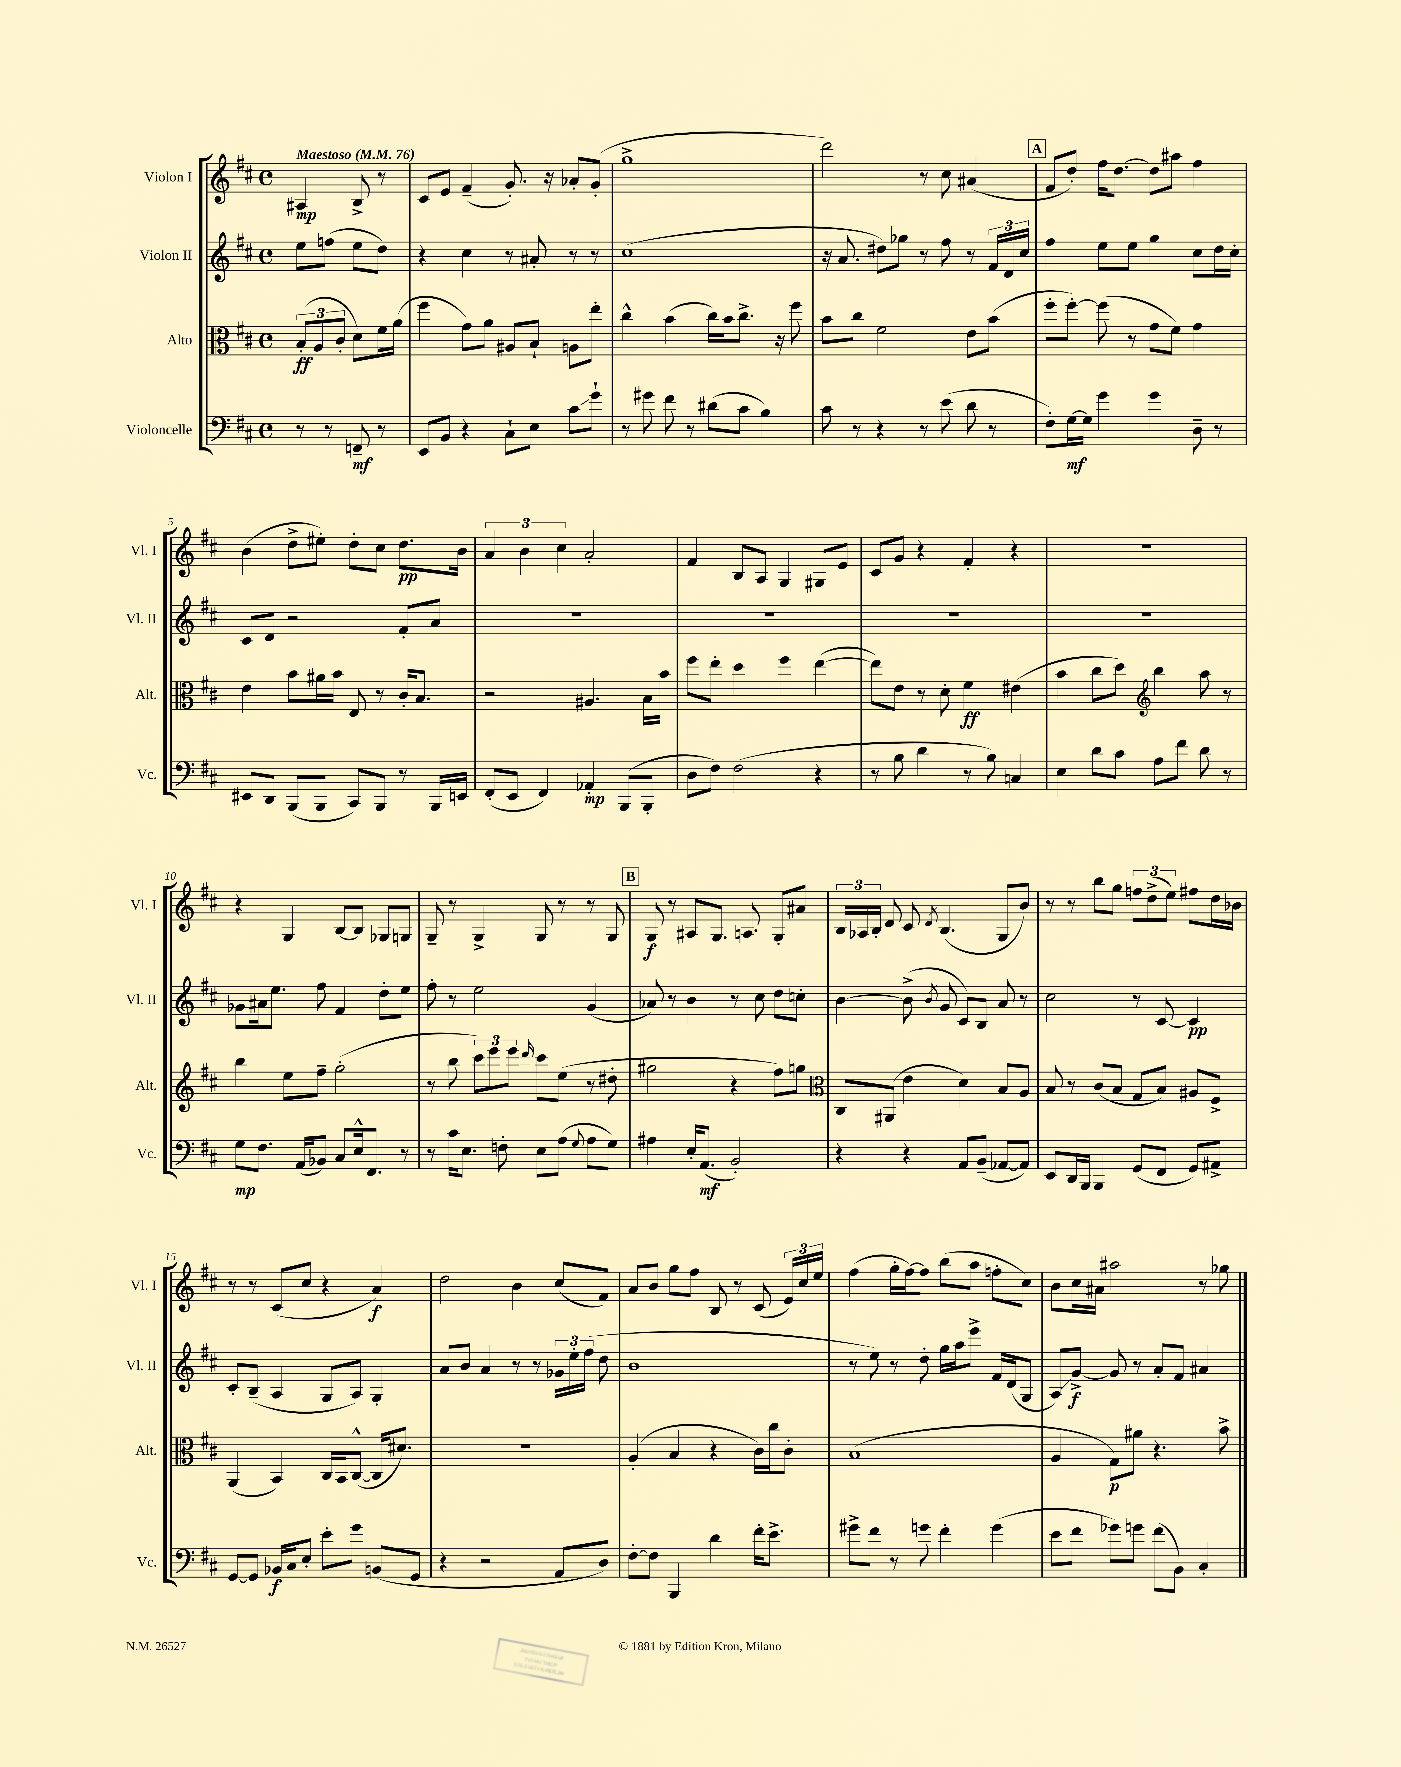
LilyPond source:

<<
\new StaffGroup <<
\new Staff = "s0" \with { instrumentName = "Violon I" shortInstrumentName = "Vl. I" } {
    \clef treble \key d \major \defaultTimeSignature \time 4/4 \partial 2 \tempo "Maestoso" 4 = 76
    \autoBeamOff ais4\mp b8-> r8 |
    cis'8[ e'8] fis'4--( g'8.-.) r16 aes'8[-. g'8]-.( |
    g''1-> |
    d'''2) r8 cis''8 ais'4( |
    \mark \markup { \box "A" } fis'8[ d''8]-.) fis''16[ d''8.]~ d''8[ ais''8] fis''4 |
    b'4( d''8[-> eis''8]-.) d''8[-. cis''8] d''8.[\pp b'16] |
    \tuplet 3/2 { a'4 b'4 cis''4 } a'2-. |
    fis'4 b8[ a8] g4 gis8[ e'8] |
    cis'8[ g'8] r4 fis'4-. r4 |
    R1 |
    r4 g4 b8[~ b8] ges8[ g8] |
    g8-- r8 g4-> g8 r8 r8 g8 |
    \mark \markup { \box "B" } g8\f r8 ais8[ g8.] a8. g8[-. ais'8] |
    \tuplet 3/2 { b16[ aes16 b16]-. } d'8 cis'8 \acciaccatura { d'8 } b4.( g8[ b'8]) |
    r8 r8 b''8[ g''8] \tuplet 3/2 { f''8[ d''8->( e''8]) } fis''8[ d''16 bes'16] |
    r8 r8 cis'8[( cis''8] r4 a'4\f) |
    d''2 b'4 cis''8[( fis'8]) |
    a'8[ b'8] g''8[ fis''8] b8 r8 cis'8( \tuplet 3/2 { e'16[) cis''16 e''16] } |
    fis''4( g''16[-. fis''16~) fis''8] b''8[( a''8] f''8[-. cis''8]) |
    b'8[ cis''16 ais'16] ais''2 r8 ges''8 \bar "|." |
}
\new Staff = "s1" \with { instrumentName = "Violon II" shortInstrumentName = "Vl. II" } {
    \clef treble \key d \major \defaultTimeSignature \time 4/4 \partial 2
    \autoBeamOff e''8[ f''8]( e''8[ d''8]) |
    r4 cis''4 r8 ais'8-. r8 r8 |
    cis''1( |
    r16 a'8. dis''8[) ges''8] r8 fis''8 r8 \tuplet 3/2 { fis'16[ d'16 cis''16] } |
    \mark \markup { \box "A" } fis''4 e''8[ e''8] g''4 cis''8[ d''16 cis''16]-. |
    cis'8[ d'8] r2 fis'8[-. a'8] |
    R1 |
    R1 |
    R1 |
    R1 |
    ges'8[ ais'16 e''8.] fis''8 fis'4 d''8[-. e''8] |
    fis''8-. r8 e''2 g'4( |
    \mark \markup { \box "B" } aes'8) r8 b'4 r8 cis''8 d''8[ c''8]-. |
    b'4~ b'8->( \acciaccatura { b'8 } g'8 cis'8[) b8] a'8 r8 |
    cis''2 r8 cis'8~ cis'4\pp |
    cis'8[-. b8]--( a4 g8[ a8]) g4-. |
    a'8[ b'8] a'4 r8 r8 \tuplet 3/2 { ges'16[ e''16-. fis''16]( } d''8 |
    b'1 |
    r8 e''8) r8 d''8-. g''16[ a''16 e'''8]-> fis'16[ d'16( g8] |
    a8[\glissando) g'8]~->\f g'8 r8 a'8[-. fis'8] ais'4 \bar "|." |
}
\new Staff = "s2" \with { instrumentName = "Alto" shortInstrumentName = "Alt." } {
    \clef alto \key d \major \defaultTimeSignature \time 4/4 \partial 2
    \autoBeamOff \tuplet 3/2 { b8[-.\ff( a8 cis'8]-. } d'8[) fis'16 a'16]( |
    fis''4 g'8[) a'8] ais8[ b8]-! a8[ e''8]-. |
    cis''4-^ b'4( cis''16[) b'16 cis''8.]-> r16 fis''8 |
    b'8[ cis''8] fis'2 e'8[ b'8]( |
    \mark \markup { \box "A" } fis''8[-. fis''8]~-.) fis''8( r8 g'8[ fis'8]) g'4 |
    e'4 b'8[ ais'16 b'16] e8 r8 cis'16[-. b8.] |
    r2 ais4. b16[ b'16] |
    fis''8[ e''8]-. d''4 fis''4 e''4~( |
    e''8[) e'8] r8 d'8-. fis'4\ff eis'4( |
    b'4 cis''8[ d''8]) \clef treble b''4 a''8 r8 |
    b''4 e''8[ fis''8]-- g''2-.( |
    r8 b''8 \tuplet 3/2 { cis'''8[) e'''8 e'''8] } \grace { d'''16 } cis'''8[ e''8]( r8 dis''8-. |
    \mark \markup { \box "B" } gis''2 r4 fis''8[) g''8] |
    \clef alto cis8[ ais,8]( e'4 d'4) b8[ a8] |
    b8 r8 cis'8[( b8] g8[ b8]) ais8[ fis8]-> |
    a,4( b,4) cis16[ b,16 cis8]~-^( cis16[ dis'8.]) |
    R1 |
    a4-.( b4 r4 cis'16[) cis''16 cis'8]-. |
    b1( |
    a4 g8[\p) ais'8] r4. b'8-> \bar "|." |
}
\new Staff = "s3" \with { instrumentName = "Violoncelle" shortInstrumentName = "Vc." } {
    \clef bass \key d \major \defaultTimeSignature \time 4/4 \partial 2
    \autoBeamOff r8 r8 f,8--\mf r8 |
    e,8[ b,8] r4 cis8[-! e8] cis'8[\glissando g'8]-! |
    r8 gis'8 fis'8 r8 dis'8[( cis'8] b4) |
    cis'8 r8 r4 r8 e'8( d'8 r8 |
    \mark \markup { \box "A" } fis8[-.) g16~\mf g16] g'4 g'4 d8-- r8 |
    eis,8[ d,8] b,,8[( b,,8] cis,8[) b,,8] r8 b,,16[ e,16] |
    fis,8[-.( e,8] fis,4) aes,4-.\mp b,,8[( b,,8]-. |
    d8[ fis8]) fis2( r4 |
    r8 b8 d'4 r8 b8) c4 |
    e4 d'8[ cis'8] a8[ fis'8] d'8 r8 |
    g8[\mp fis8.] a,16[( bes,8]) cis8[ e16-^ fis,8.] r8 |
    r8 cis'16[ e8.] f8-. e8[ a8]( \appoggiatura { g8 } a8[ g8]) |
    \mark \markup { \box "B" } ais4 e16[-. a,8.]\mf( b,2-.) |
    r4 r4 a,8[ b,8]--( aes,8[~ aes,8]) |
    e,8[ d,16 b,,16] b,,4 g,8[( fis,8] g,8[) ais,8]-> |
    g,8[~ g,8] bes,16[\f cis16 e8]-. e'8[-. g'8] b,8[( g,8] |
    r4 r2 a,8[ d8]) |
    fis8[~-. fis8] b,,4 d'4 fis'16[-. e'8.]-> |
    gis'8[-> fis'8] r8 g'8 fis'4-. g'4( |
    e'8[ fis'8] ges'8[) g'8] fis'8[( b,8]) cis4-. \bar "|." |
}
>>
>>
